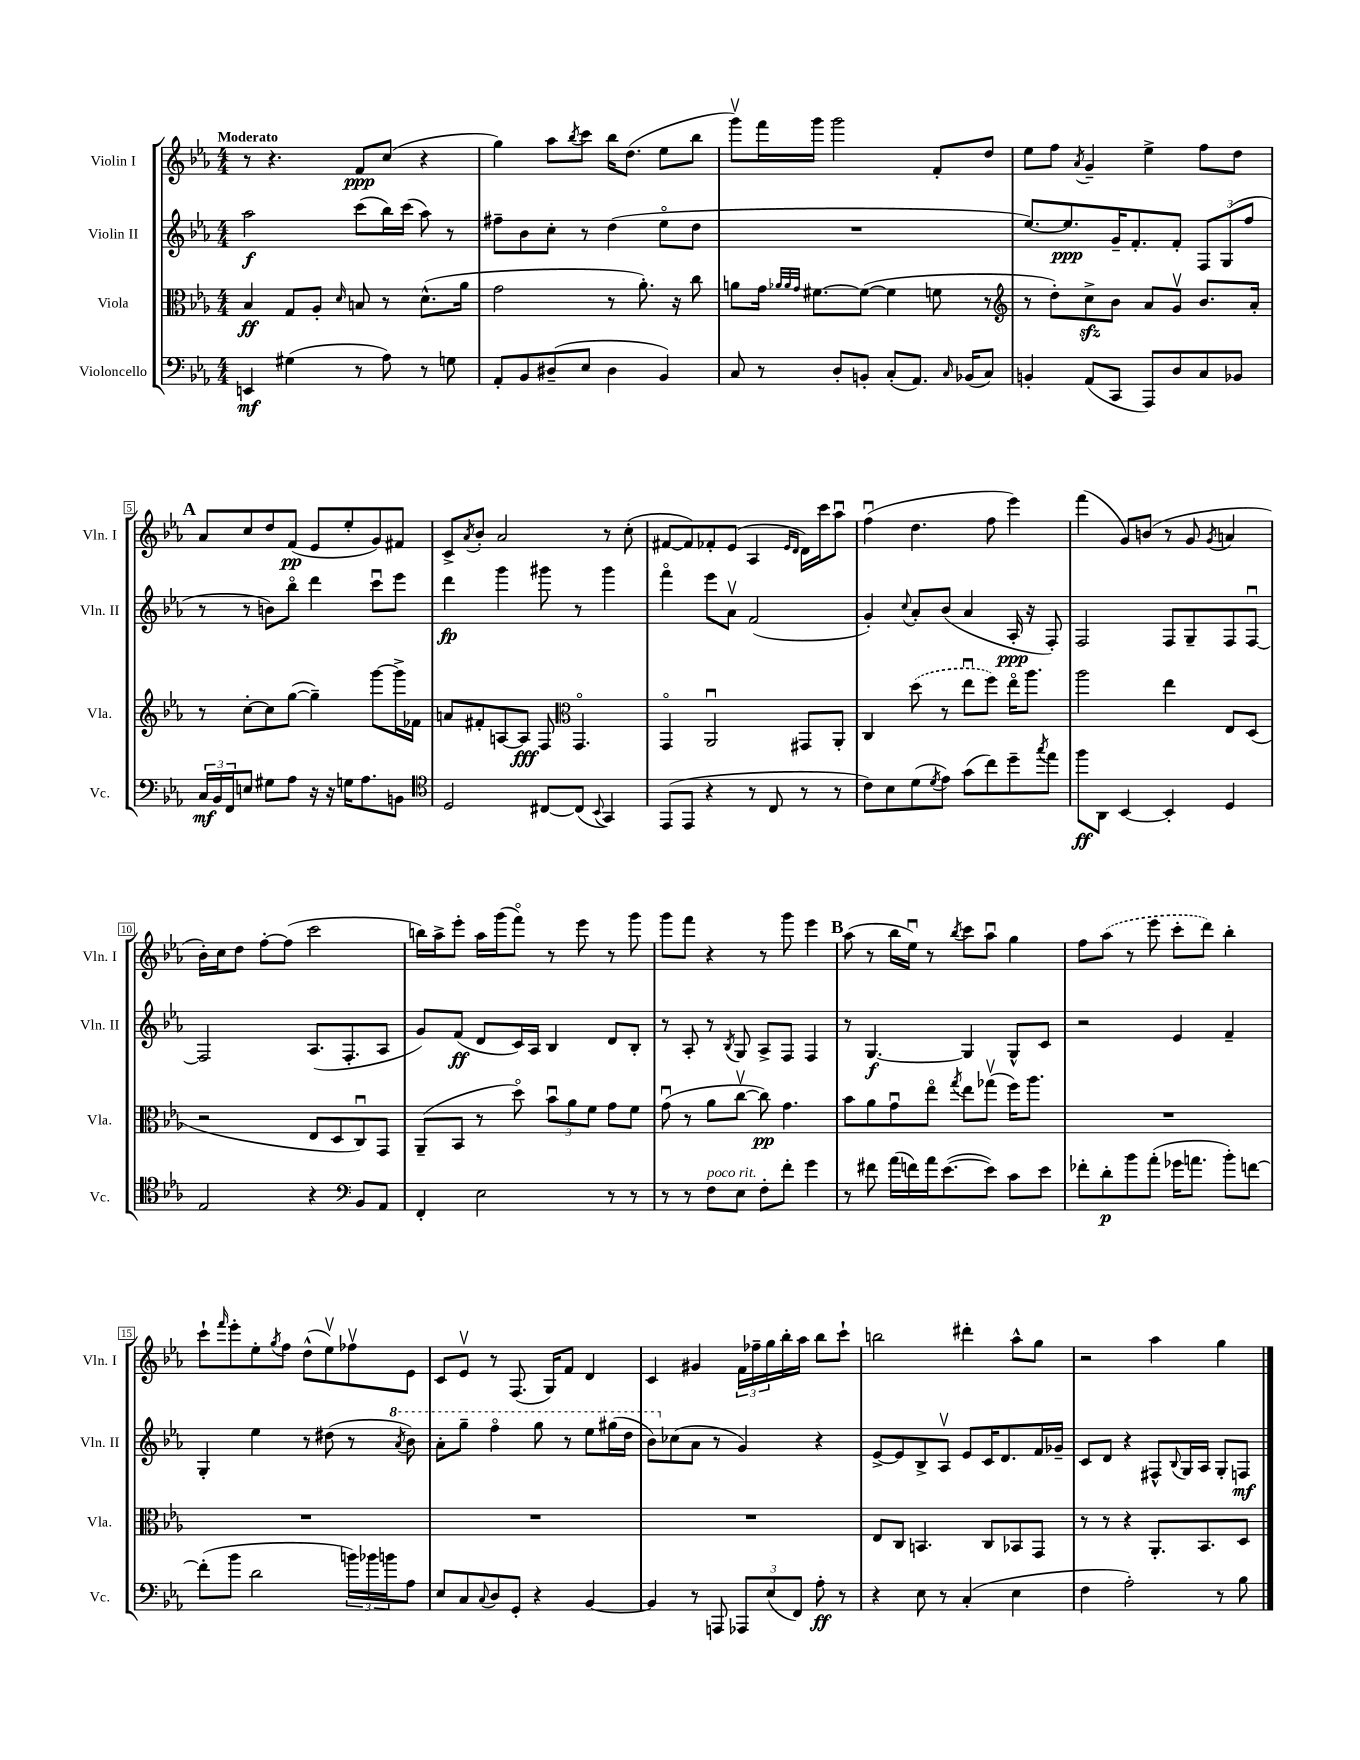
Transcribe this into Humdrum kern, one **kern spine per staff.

**kern	**kern	**kern	**kern
*staff4	*staff3	*staff2	*staff1
*clefF4	*clefC3	*clefG2	*clefG2
*k[b-e-a-]	*k[b-e-a-]	*k[b-e-a-]	*k[b-e-a-]
*M4/4	*M4/4	*M4/4	*M4/4
4EE/	4B-/	2aa-\	8r
.	.	.	4.r
(4G#\	8G/L	.	.
.	8A-'/J	.	.
.	16qqd/	.	.
8r	8B/	(8ccc\L	8f/L
8A-\)	8r	16bb-\L)	(8cc/J
.	.	(16ccc\JJ	.
8r	(8.d^^\L	8aa-\)	4r
8G\	.	8r	.
.	16a-\Jk	.	.
=	=	=	=
8AA-'/L	2g\	8ff#~\L	4gg\)
8BB-/	.	8b-\	.
(8D#~/	.	8cc'\J	8aa-\L
.	.	.	8qbb-/
8E-/J	.	8r	8ccc\J
4D#\	8r	(4dd\	16bb-\LK
.	.	.	(8.dd\J
.	8.a-'\)	.	.
4BB-/)	.	8ee-o\L	8ee-\L
.	16r	.	.
.	8cc\	8dd\J	8bb-\J
=	=	=	=
8C/	8a\L	1r	8gggv\L)
8r	16g\Jk	.	16fff\L
.	32qqa-/LLL	.	.
.	32qqa-/	.	.
.	32qqg/JJJ	.	.
.	[8.f#\L	.	16ggg\JJ
8D'/L	.	.	2ggg\
8BB'/J	(8f#\_J	.	.
(8C'/L	4f#\]	.	.
8.AA-/J)	.	.	.
.	8f\	.	8f'/L
16qqC/	.	.	.
(16BB-/LK	.	.	.
8C/J)	8r	.	8dd/J
=	=	=	=
*	*clefG2	*	*
4BB'/	8r	[8.ee-/L)	8ee-\L
.	8dd'\L)	.	8ff\J
.	.	8.ee-/]	.
.	.	.	8qa-/
(8AA-/L	8cc^\	.	4g~/
8CC/J	8b-\J	16g~/K	.
.	.	8.f'/	.
8AAA-/L)	8a-/L	.	4ee-^\
8D/	8gv/J	8f'/J	.
8C/	8.b-/L	12F/L	8ff\L
.	.	(12G/	.
8BB-/J	.	.	8dd\J
.	.	12ff/J	.
.	16a-'/Jk	.	.
=	=	=	=
24C/LL	8r	8r	8a-/L
24BB-/	.	.	.
24FF/J	.	.	.
8E/J	[8cc'\L	8r	8cc/
8G#\L	8cc\]	8b\L)	8dd/
8A-\J	([8gg\J	8bb-o\J	(8f/J
16r	4gg~\])	4ddd\	8e-/L
16r	.	.	.
16G\LK	.	.	8ee-'/
8.A-\	.	.	.
.	[8ggg\L	8cccu\L	8g/)
8BB\J	16ggg^\]L	8eee-\J	8f#/J
.	16f-\JJ	.	.
=	=	=	=
*clefC4	*	*	*
2D/	8a/L	4ddd\	8c^/L
.	.	.	8qa-/
.	8f#'/	.	8b-'/J
.	[8A/	4ggg\	2a-/
.	8A/]J	.	.
[8C#/L	8F/	8ggg#\	.
*	*clefC3	*	*
(8C#/]J	4.GGo/	8r	.
8qqBB-/	.	.	.
4GG/)	.	4ggg#\	8r
.	.	.	(8cc'\
=	=	=	=
(8EE-/L	4GGo/	4fffo\	[8f#/L
8EE-/J	.	.	8f#/])
4r	2AA-u/	8eee-\L	8f-'/
.	.	8a-v\J	(8e-/J
8r	.	(2f/	4A-/
8C/	.	.	.
.	.	.	16qqe-/LL
.	.	.	16qqd/JJ
8r	8GG#/L	.	16d\LL)
.	.	.	16ccc\J
8r	8AA-'/J	.	8aa-u\J
=	=	=	=
8c\L)	4C/	4g'/)	(4ffu\
8B-\	.	.	.
.	.	8qqcc/	.
(8d\	(8dd\	8a-'/L	4.dd\
8qd/	.	.	.
8e-\J)	8r	(8b-/J	.
(8g\L	8ee-u\L	4a-/	.
8cc\)	8ff\J)	.	8ff\
8dd~\	16ee-o\LK	16A-'/	4eee-\)
.	8.aa-\J	16r	.
8qgg/	.	.	.
8ee-\J	.	8F'/)	.
=	=	=	=
8ff\L	2aa-\	2F/	(4fff\
8AA-\J	.	.	.
[4BB-/	.	.	8g/L)
.	.	.	(8b/J
4BB-'/]	4ee-\	8F/L	8r
.	.	8G~/	8g/
.	.	.	8qg/
4D/	8E-/L	8F/	4a/
.	(8D/J	[8Fu/J	.
=	=	=	=
2E-/	2r	2F/]	16b-'\LL)
.	.	.	16cc\J
.	.	.	8dd\J
.	.	.	[8ff'\L
.	.	.	(8ff\]J
4r	8E-/L	(8.A-/L	2ccc\
.	8D/	.	.
.	.	8.F'/	.
*clefF4	*	*	*
8BB-/L	8Cu/)	.	.
8AA-/J	8GG/J	8A-/J	.
=	=	=	=
4FF'/	(8AA-~/L	8g/L)	16bb\LL)
.	.	.	16aa-^\J
.	8BB-/J	(8f/J	8eee-'\J
2E-\	8r	8d/L	16aa-\LL
.	.	.	(16ggg\J
.	8ddo\)	16c/L)	8fffo\J)
.	.	16A-/JJ	.
.	12b-u\L	4B-/	8r
.	12a-\	.	.
.	.	.	8eee-\
.	12f\J	.	.
8r	8g\L	8d/L	8r
8r	8f\J	8B-'/J	8ggg\
=	=	=	=
8r	(8gu\	8r	8ggg\L
8r	8r	8A-'/	8fff\J
8F\L	8a-\L	8r	4r
.	.	8qB-/	.
8E-\J	[8ccv\J	8G/	.
8F'\L	8cc\])	8A-^/L	8r
8f'\J	4.g\	8F/J	8ggg\
4g\	.	4F/	4eee-\
=	=	=	=
8r	8b-\L	8r	(8aa-\
8f#\	8a-\	[4.G/	8r
(16a-\LL	8gu\	.	16bb-\LL
16f\)	.	.	16ee-u\JJ)
16a-\J	8ee-o\J	.	8r
([8.e-\	.	.	.
.	8qgg/	.	8qbb-/
.	8ee-\L	4G/]	8ccc\L
8e-\]J)	(8gg-v\J	.	8aa-u\J
8c\L	16ff\LK)	8G^^/L	4gg\
.	8.aa-\J	.	.
8e-\J	.	8c/J	.
=	=	=	=
8f-'\L	1r	2r	8ff\L
8d'\	.	.	(8aa-\J
8b-\	.	.	8r
(8a-'\J	.	.	8eee-\
16g-\LK	.	4e-/	8ccc'\L
8.a\J	.	.	.
.	.	.	8ddd\J)
8b-'\L)	.	4f~/	4bb-'\
[8f\J	.	.	.
=	=	=	=
(8f'\]L	1r	4G'/	8ccc`\L
.	.	.	16qqfff/
8b-\J	.	.	8eee-'\
2d\	.	4ee-\	8ee-'\
.	.	.	8qgg/
.	.	.	8ff\J
.	.	8r	(8dd^^\L
.	.	(8dd#\	8ee-v\)
24b\LL)	.	8r	8ff-v\
24b-\	.	.	.
24b\J	.	.	.
.	.	8qaa-/	.
8A-\J	.	8bb-\)	8e-\J
=	=	=	=
8E-/L	1r	8aa-'\L	8c/L
8C/	.	8ggg~\J	8e-v/J
8qqC/	.	.	.
8D/	.	4fffo\	8r
8GG'/J	.	.	(8.F/
4r	.	8ggg\	.
.	.	.	16G/LK)
.	.	8r	8f/J
[4BB-/	.	8eee-\L	4d/
.	.	(16ggg#\L	.
.	.	16ddd\JJ	.
=	=	=	=
4BB-/]	1r	8bb-\L)	4c/
.	.	(8cc-\	.
8r	.	8a-\J	4g#/
8AAA/	.	8r	.
12AAA-/L	.	4g/)	24f\LL
.	.	.	24ff-~\
(12E-/	.	.	24gg\
.	.	.	16bb-'\
12FF/J)	.	.	.
.	.	.	16aa-\JJ
8A-'\	.	4r	8bb-\L
8r	.	.	8ccc`\J
=	=	=	=
4r	8E-/L	[8e-^/L	2bb\
.	8C/J	8e-/]	.
8E-\	4.BB/	8B-^/	.
8r	.	8A-v/J	.
(4C'/	.	8e-/L	4ddd#'\
.	8C/L	16c/K	.
.	.	8.d/	.
4E-\	8BB-/	.	8aa-^^\L
.	8GG/J	16f/L	8gg\J
.	.	16g-~/JJ	.
=	=	=	=
4F\	8r	8c/L	2r
.	8r	8d/J	.
2A-'\)	4r	4r	.
.	8.AA-'/L	8F#^^/L	4aa-\
.	.	8qqB-/	.
.	.	16G/L	.
.	8.BB-/	16A-/JJ	.
8r	.	8G'/L	4gg\
8B-\	8D/J	8F/J	.
==	==	==	==
*-	*-	*-	*-
